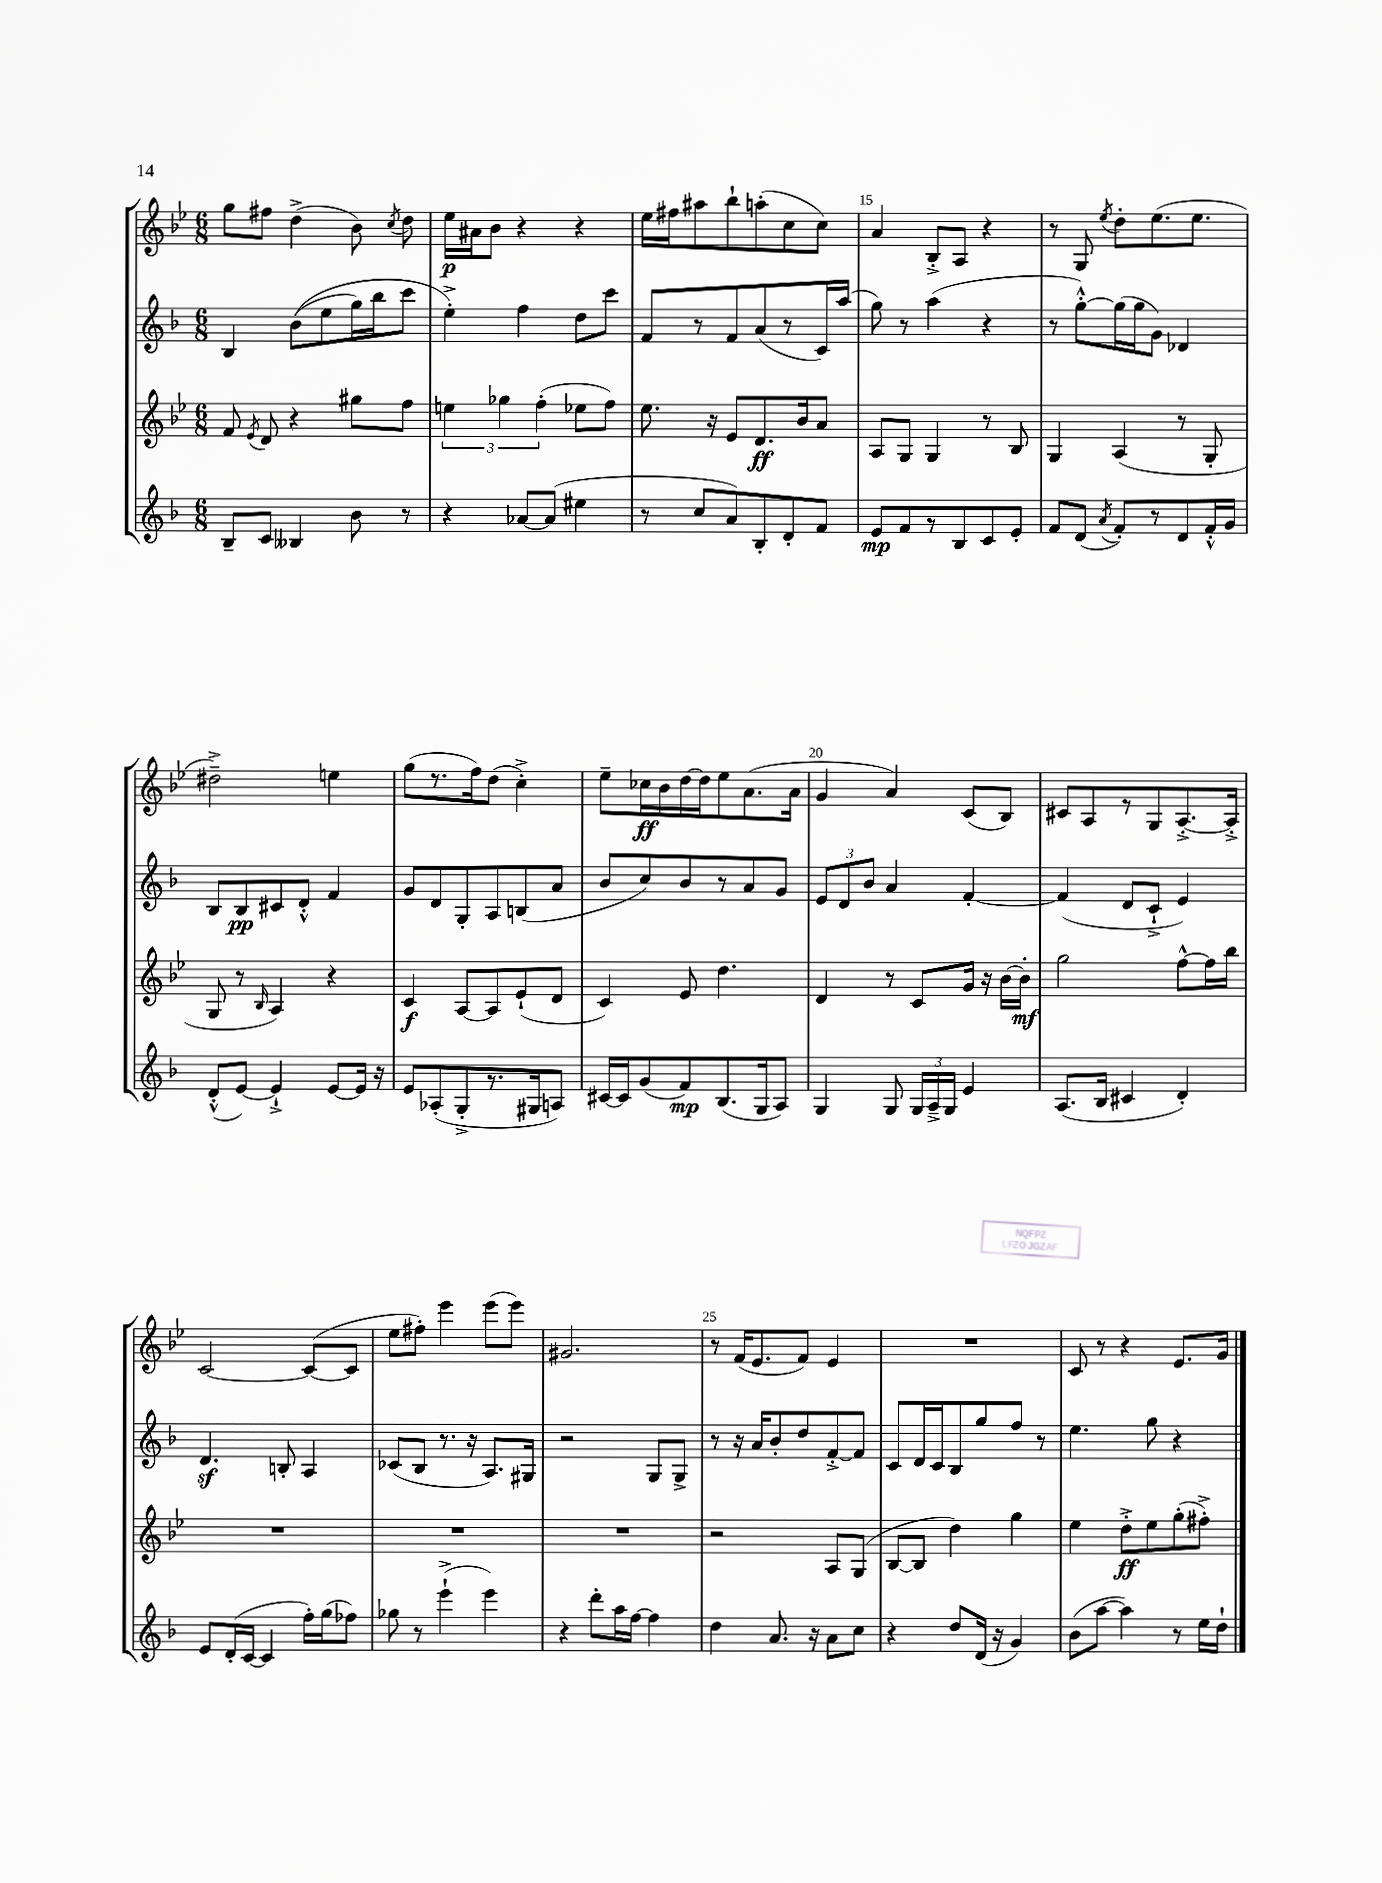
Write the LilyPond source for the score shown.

<<
\new StaffGroup <<
\new Staff = "s0" {
    \clef treble \key bes \major \numericTimeSignature \time 6/8
    \autoBeamOff g''8[ fis''8] d''4->( bes'8) \acciaccatura { c''8 } d''8 |
    ees''16[\p ais'16 bes'8] r4 r4 |
    ees''16[ fis''16 ais''8 bes''8-! a''8-.( c''8 c''8]) |
    a'4 bes8[-.-> a8] r4 |
    r8 g8 \acciaccatura { ees''8 } d''8[-. ees''8.( ees''8.] |
    dis''2--->) e''4 |
    g''8[( r8. f''16) d''8]( c''4-.->) |
    ees''8[-- ces''16\ff bes'16 d''16~ d''16 ees''8 a'8.( a'16] |
    g'4 a'4) c'8[( bes8]) |
    cis'8[ a8 r8 g8 a8.~-.-> a16]-.-> |
    c'2~ c'8[~( c'8] |
    ees''8[ fis''8]-.) ees'''4 ees'''8[( ees'''8]) |
    gis'2. |
    r8 f'16[( ees'8. f'8]) ees'4 |
    R2. |
    c'8 r8 r4 ees'8.[ g'16] \bar "|." |
}
\new Staff = "s1" {
    \clef treble \key f \major \numericTimeSignature \time 6/8
    \autoBeamOff bes4 bes'8[(\( e''8 g''16) bes''16 c'''8] |
    e''4-.->\) f''4 d''8[ c'''8] |
    f'8[ r8 f'8 a'8( r8 c'16) a''16]( |
    g''8) r8 a''4( r4 |
    r8 g''8[~-.-^) g''16( g''16 g'8]) des'4 |
    bes8[ bes8\pp cis'8 d'8]-.-^ f'4 |
    g'8[ d'8 g8-. a8 b8( a'8] |
    bes'8[ c''8) bes'8 r8 a'8 g'8] |
    \tuplet 3/2 { e'8[ d'8 bes'8] } a'4 f'4~-. |
    f'4( d'8[ c'8]-!-> e'4) |
    d'4.\sf b8-. a4 |
    ces'8[( bes8] r8. r16 a8.[) gis16] |
    r2 g8[ g8]-> |
    r8 r16 a'16[ bes'8-. d''8 f'8~-.-> f'8] |
    c'8[ d'16 c'16 bes8 g''8 f''8] r8 |
    e''4. g''8 r4 \bar "|." |
}
\new Staff = "s2" {
    \clef treble \key bes \major \numericTimeSignature \time 6/8
    \autoBeamOff f'8 \acciaccatura { ees'8 } d'8 r4 gis''8[ f''8] |
    \tuplet 3/2 { e''4 ges''4 f''4-.( } ees''8[ f''8]) |
    ees''8. r16 ees'8[ d'8.\ff bes'16 a'8] |
    a8[ g8] g4 r8 bes8 |
    g4 a4( r8 g8-. |
    g8 r8 \grace { bes16 } a4) r4 |
    c'4\f a8[~ a8 ees'8-!( d'8] |
    c'4) ees'8 d''4. |
    d'4 r8 c'8[ g'16] r16 bes'16[~ bes'16]-.\mf |
    g''2 f''8[~-^ f''16 bes''16] |
    R2. |
    R2. |
    R2. |
    r2 a8[ g8]( |
    bes8[~ bes8] d''4) g''4 |
    ees''4 d''8[-.->\ff ees''8 g''8-.( fis''8]-.->) \bar "|." |
}
\new Staff = "s3" {
    \clef treble \key f \major \numericTimeSignature \time 6/8
    \autoBeamOff bes8[-- c'8] beses4 bes'8 r8 |
    r4 aes'8[~ aes'8]( eis''4 |
    r8 c''8[ a'8) bes8-. d'8-. f'8] |
    e'8[\mp f'8 r8 bes8 c'8 e'8]-. |
    f'8[ d'8]( \acciaccatura { a'8 } f'8[-.) r8 d'8 f'16-.-^ g'16] |
    d'8[-.-^( e'8]~) e'4-!-> e'8[~ e'16] r16 |
    e'8[ aes8-.( g8-.-> r8. gis16 a8]) |
    cis'16[~ cis'16 g'8( f'8\mp) bes8.( g16 a8]) |
    g4 g8 \tuplet 3/2 { g16[ a16---> g16] } e'4 |
    a8.[( bes16] cis'4 d'4-.) |
    e'8[ d'16-.( c'16]~ c'4 f''16[-.) g''16( fes''8]) |
    ges''8 r8 e'''4-!->( e'''4) |
    r4 d'''8[-. a''16 f''16]~ f''4 |
    d''4 a'8. r16 a'8[ c''8] |
    r4 d''8[ d'16]( r16 g'4) |
    bes'8[( a''8]~ a''4) r8 e''16[ d''16]-! \bar "|." |
}
>>
>>
\layout { \context { \Score currentBarNumber = #12 \override BarNumber.break-visibility = ##(#f #t #t) barNumberVisibility = #(every-nth-bar-number-visible 5) } }
